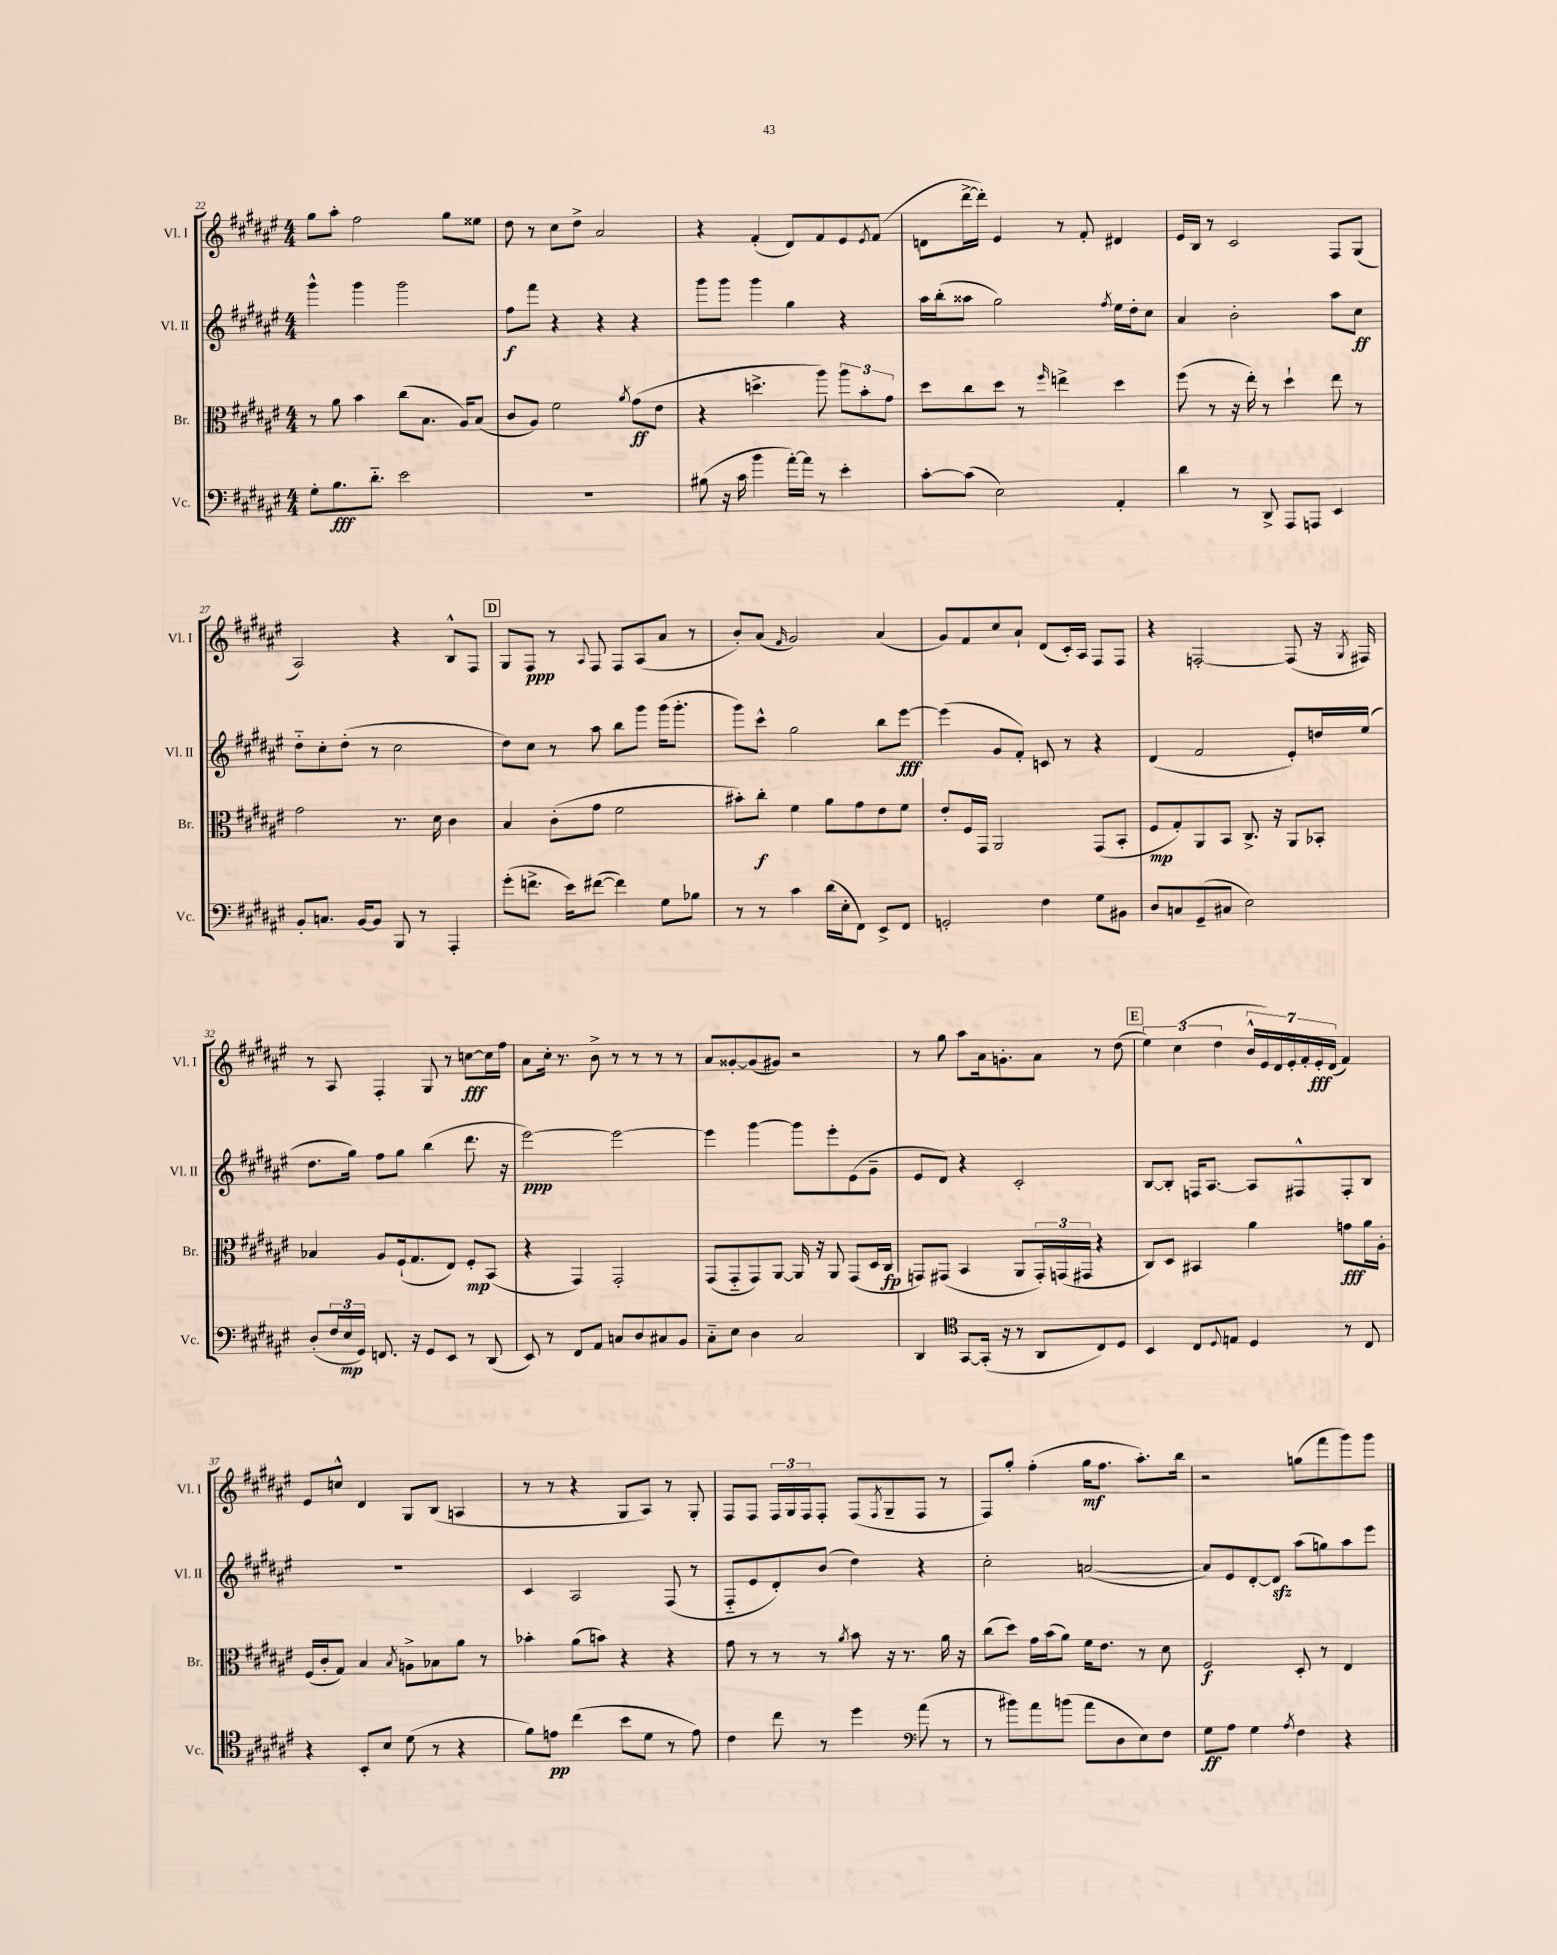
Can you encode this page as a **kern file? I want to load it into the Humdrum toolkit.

**kern	**dynam	**kern	**dynam	**kern	**dynam	**kern	**dynam
*part4	*part4	*part3	*part3	*part2	*part2	*part1	*part1
*staff4	*staff4	*staff3	*staff3	*staff2	*staff2	*staff1	*staff1
*I"Vc.	*	*I"Br.	*	*I"Vl. II	*	*I"Vl. I	*
*I'Vc.	*	*I'Br.	*	*I'Vl. II	*	*I'Vl. I	*
*clefF4	*	*clefC3	*	*clefG2	*	*clefG2	*
*k[f#c#g#d#a#e#]	*	*k[f#c#g#d#a#e#]	*	*k[f#c#g#d#a#e#]	*	*k[f#c#g#d#a#e#]	*
*M4/4	*	*M4/4	*	*M4/4	*	*M4/4	*
=22	=22	=22	=22	=22	=22	=22	=22
8G#'\L	.	8r	.	4ggg#^^\	.	8gg#\L	.
8.B\	fff	8a#\	.	.	.	8aa#'\J	.
.	.	4b\	.	4ggg#\	.	2ff#\	.
8.d#\J	.	.	.	.	.	.	.
2e#\	.	(8cc#\L	.	2ggg#\	.	.	.
.	.	8.B\J	.	.	.	.	.
.	.	.	.	.	.	8gg#\L	.
.	.	16A#/KL)	.	.	.	.	.
.	.	(8B/J	.	.	.	8ee##X\J	.
=23	=23	=23	=23	=23	=23	=23	=23
1r	.	8c#/L	.	8ff#\L	f	8dd#\	.
.	.	8A#/J)	.	8fff#\J	.	8r	.
.	.	2f#\	.	4r	.	8cc#\L	.
.	.	.	.	.	.	8dd#^\J	.
.	.	.	.	4r	.	2a#/	.
.	.	8qa#/	.	.	.	.	.
.	.	(8g#\L	ff	4r	.	.	.
.	.	8e#\J	.	.	.	.	.
=24	=24	=24	=24	=24	=24	=24	=24
(8B#X\	.	4r	.	8ggg#\L	.	4r	.
16r	.	.	.	8ggg#\J	.	.	.
16c#\	.	.	.	.	.	.	.
4b\	.	4.ddn^\	.	4ggg#\	.	(4f#'/	.
[16a#'\LL)	.	.	.	4gg#\	.	8d#/L)	.
16a#\JJ]	.	.	.	.	.	.	.
8r	.	8aa#\)	.	.	.	8f#/	.
4e#'\	.	12aa#\L	.	4r	.	8e#/	.
.	.	12b'\	.	.	.	.	.
.	.	.	.	.	.	8qe#/	.
.	.	.	.	.	.	(8f#/J	.
.	.	12g#\J	.	.	.	.	.
=25	=25	=25	=25	=25	=25	=25	=25
[8c#'\L	.	8dd#\L	.	16aa#\LL	.	8dn\L	.
.	.	.	.	(16bb'\J	.	.	.
(8c#\J]	.	8cc#\	.	8aa##X\J	.	[16ddd#^\L	.
.	.	.	.	.	.	16ddd#'\JJ])	.
2E#\)	.	8dd#\J	.	2gg#\)	.	4e#/	.
.	.	8r	.	.	.	.	.
.	.	16qqff#/	.	.	.	.	.
.	.	4een^\	.	.	.	8r	.
.	.	.	.	.	.	8f#'/	.
.	.	.	.	8qff#/	.	.	.
4AA#'/	.	4dd#\	.	16ee#\LL	.	4d#X/	.
.	.	.	.	16dd#'\J	.	.	.
.	.	.	.	8cc#\J	.	.	.
=26	=26	=26	=26	=26	=26	=26	=26
4d#\	.	(8ff#\	.	4a#/	.	16e#/LL	.
.	.	.	.	.	.	16B/JJ	.
.	.	8r	.	.	.	8r	.
8r	.	16r	.	2b'\	.	2c#/	.
.	.	16ee#'\)	.	.	.	.	.
8DD#^/	.	8r	.	.	.	.	.
8AAA#/L	.	4dd#`\	.	.	.	.	.
8AAAn/J	.	.	.	.	.	.	.
4EE#/	.	8ee#\	.	8aa#\L	.	8F#/L	.
.	.	8r	.	8cc#\J	ff	(8G#/J	.
!!LO:LB:g=z
=27	=27	=27	=27	=27	=27	=27	=27
8BB'/L	.	2g#\	.	8dd#\L	.	2A#/)	.
8.Cn/J	.	.	.	8cc#'\	.	.	.
.	.	.	.	(8dd#'\J	.	.	.
[16BB/KL	.	.	.	.	.	.	.
8BB/J]	.	.	.	8r	.	.	.
8BBB/	.	8.r	.	2cc#\	.	4r	.
8r	.	.	.	.	.	.	.
.	.	16d#\	.	.	.	.	.
4AAA#'/	.	4c#\	.	.	.	8B^^/L	.
.	.	.	.	.	.	8F#/J	.
!!LO:REH:place=s1:t=D
=28	=28	=28	=28	=28	=28	=28	=28
(8g#'\L	.	4B/	.	8dd#\L)	.	8G#/L	.
8.fn^\J	.	.	.	8cc#\J	.	8F#/J	ppp
.	.	(8c#'\L	.	8r	.	8r	.
16e#\KL)	.	.	.	.	.	.	.
.	.	.	.	.	.	8qqA#/	.
([8f#X\J	.	8g#\J	.	8aa#\	.	8F#/	.
4f#\])	.	2f#\	.	8bb\L	.	8F#/L	.
.	.	.	.	8ggg#\J	.	(8A#/	.
8G#\L	.	.	.	(16ggg#\KL	.	8a#/J	.
.	.	.	.	8.ggg#'\J	.	.	.
8B-X\J	.	.	.	.	.	8r	.
=29	=29	=29	=29	=29	=29	=29	=29
8r	.	8b#X'\L)	.	8ggg#\L)	.	8b'/L)	.
8r	.	8cc#'\J	f	8ccc#^^\J	.	(8a#/J	.
.	.	.	.	.	.	16qqf#/	.
4c#\	.	4f#\	.	2gg#\	.	2g#/)	.
(16d#\LL	.	8a#\L	.	.	.	.	.
16E#'\J	.	.	.	.	.	.	.
8FF#\J)	.	8g#\	.	.	.	.	.
8EE#^/L	.	8e#\	.	8bb\L	.	(4a#/	.
8FF#/J	.	8f#\J	.	[8eee#\J	fff	.	.
=30	=30	=30	=30	=30	=30	=30	=30
2GGn'/	.	8e#'/L	.	(4eee#\]	.	8g#/L)	.
.	.	16F#/L	.	.	.	8f#/	.
.	.	16GG#/JJ	.	.	.	.	.
.	.	2AA#/	.	8g#/L	.	8cc#/	.
.	.	.	.	8f#'/J)	.	8a#`/J	.
4F#\	.	.	.	8cn/	.	(8d#/L	.
.	.	.	.	8r	.	16c#'/L)	.
.	.	.	.	.	.	16A#/JJ	.
8G#\L	.	(8GG#/L	.	4r	.	8F#/L	.
8BB#X\J	.	8BB'/J	.	.	.	8F#/J	.
=31	=31	=31	=31	=31	=31	=31	=31
8D#/L	.	8F#/L	mp	(4d#/	.	4r	.
8Cn/	.	8G#'/)	.	.	.	.	.
(8GG#~/	.	8AA#/	.	2f#/	.	[2Fn'/	.
8C#X/J	.	8BB/J	.	.	.	.	.
2E#\)	.	8.C#^/	.	.	.	.	.
.	.	16r	.	.	.	.	.
.	.	8AA#/L	.	8e#'/L)	.	(8F/]	.
.	.	8BB-X'/J	.	16ddn/L	.	16r	.
.	.	.	.	.	.	8qG#/	.
.	.	.	.	(16ee#/JJ	.	16F#X/)	.
!!LO:LB:g=z
=32	=32	=32	=32	=32	=32	=32	=32
(8D#'/L	.	4B-X/	.	8.dd#\L	.	8r	.
24F#/L	.	.	.	.	.	8A#/	.
24E#/	mp	.	.	.	.	.	.
.	.	.	.	16gg#\Jk)	.	.	.
24GG#/JJ)	.	.	.	.	.	.	.
8.FFn/	.	8A#/L	.	8ff#\L	.	4F#'/	.
.	.	(16F#`/k	.	8gg#\J	.	.	.
16r	.	8.G#/	.	.	.	.	.
8GG#/L	.	.	.	(4bb\	.	8G#/	.
8EE#/J	.	8E#/J)	.	.	.	8r	.
8r	.	8F#'/L	mp	8.ddd#\	.	[8ccn\L	fff
(8DD#/	.	(8BB/J	.	.	.	16cc\L]	.
.	.	.	.	16r	.	16ff#\JJ	.
=33	=33	=33	=33	=33	=33	=33	=33
8EE#/)	.	4r	.	[2eee#\)	ppp	8a#\L	.
8r	.	.	.	.	.	16cc#'\Jk	.
.	.	.	.	.	.	8.r	.
8FF#/L	.	4GG#/)	.	.	.	.	.
8AA#/J	.	.	.	.	.	8b^\	.
8Cn/L	.	2GG#'/	.	2eee#\_	.	8r	.
8D#/	.	.	.	.	.	8r	.
8C#X/	.	.	.	.	.	8r	.
8BB/J	.	.	.	.	.	8r	.
=34	=34	=34	=34	=34	=34	=34	=34
8C#\L	.	(8GG#/L	.	4eee#\]	.	8a#/L	.
8E#\J	.	8GG#/	.	.	.	[8g##X'/	.
4D#\	.	8GG#/)	.	[4ggg#\	.	(8g##/]	.
.	.	[8AA#/J	.	.	.	8g#X/J)	.
2C#/	.	16AA#/]	.	8ggg#\L]	.	2r	.
.	.	16r	.	.	.	.	.
.	.	8AA#/	.	8eee#'\	.	.	.
.	.	(8GG#/L	.	(8e#\	.	.	.
.	.	16D#/L	.	8g#~\J	.	.	.
.	.	16C#/JJ	fp	.	.	.	.
=35	=35	=35	=35	=35	=35	=35	=35
4DD#/	.	8GGn/L)	.	8e#/L	.	8r	.
.	.	(8GG#X/J	.	8d#/J)	.	8gg#\	.
*clefC4	*	*	*	*	*	*	*
[8GG#/L	.	4BB/	.	4r	.	8aa#\L	.
(16GG#'/Jk]	.	.	.	.	.	16a#\k	.
16r	.	.	.	.	.	8.gn'\	.
8r	.	8AA#/L	.	2c#'/	.	.	.
8AA#/L	.	24GG#'/L)	.	.	.	8a#\J	.
.	.	(24GGn/	.	.	.	.	.
.	.	24GG#X/JJ	.	.	.	.	.
8C#/)	.	4r	.	.	.	8r	.
8D#/J	.	.	.	.	.	(8dd#\	.
!!LO:REH:place=s1:t=E
=36	=36	=36	=36	=36	=36	=36	=36
4BB/	.	8C#/L)	.	[8B/L	.	6ee#\)	.
.	.	8D#/J	.	8B'/J]	.	.	.
.	.	.	.	.	.	(6cc#\	.
8C#/L	.	4BB#X/	.	16Fn/KL	.	.	.
.	.	.	.	[8.A#/J	.	.	.
.	.	.	.	.	.	6dd#\	.
8qqD#/	.	.	.	.	.	.	.
8En/J	.	.	.	.	.	.	.
4D#/	.	4a#\	.	8A#/L]	.	28b^^/LL	.
.	.	.	.	.	.	28e#/)	.
.	.	.	.	.	.	28d#/	.
.	.	.	.	.	.	28e#'/	.
.	.	.	.	8F#X^^/	.	.	.
.	.	.	.	.	.	28f#'/	.
.	.	.	.	.	.	28e#'/	fff
.	.	.	.	.	.	(28d#/JJ	.
8r	.	8gn\L	fff	8F#'/	.	4f#/)	.
8C#/	.	16a#\L	.	8B/J	.	.	.
.	.	16A#'\JJ	.	.	.	.	.
!!LO:LB:g=z
=37	=37	=37	=37	=37	=37	=37	=37
4r	.	(16F#/LL	.	1r	.	8e#/L	.
.	.	16c#'/J	.	.	.	.	.
.	.	8G#/J)	.	.	.	8ccn^^/J	.
8BB'/L	.	4B/	.	.	.	4d#/	.
8B/J	.	.	.	.	.	.	.
.	.	8qB/	.	.	.	.	.
(8d#\	.	8An^\L	.	.	.	8G#/L	.
8r	.	8B-X\	.	.	.	(8B/J	.
4r	.	8a#\J	.	.	.	4An/	.
.	.	8r	.	.	.	.	.
=38	=38	=38	=38	=38	=38	=38	=38
8f#\L)	.	4b-X'\	.	4c#/	.	8r	.
8en\J	pp	.	.	.	.	8r	.
(4cc#\	.	(8a#\L	.	2A#/	.	4r	.
.	.	8bn\J)	.	.	.	.	.
8b\L	.	4r	.	.	.	8G#/L	.
8d#\J	.	.	.	.	.	8A#/J)	.
8r	.	4r	.	(8F#/	.	8r	.
8e\)	.	.	.	8r	.	8G#'/	.
=39	=39	=39	=39	=39	=39	=39	=39
4c#\	.	8g#\	.	8F#/L	.	8F#/L	.
.	.	8r	.	8e#/	.	8F#/J	.
8cc#\	.	8r	.	8d#'/)	.	24F#/LL	.
.	.	.	.	.	.	24G#/	.
.	.	.	.	.	.	24F#/J	.
8r	.	8r	.	(8b/J	.	8F#'/J	.
.	.	8qa#/	.	.	.	.	.
4dd#\	.	8b\	.	4dd#\)	.	(8F#/L	.
.	.	.	.	.	.	8qF#/	.
.	.	16r	.	.	.	8G#~/	.
.	.	8.r	.	.	.	.	.
*clefF4	*	*	*	*	*	*	*
(8a#\	.	.	.	4r	.	8F#/J	.
8r	.	16a#\	.	.	.	8r	.
.	.	16r	.	.	.	.	.
=40	=40	=40	=40	=40	=40	=40	=40
8r	.	(8cc#\L	.	2cc#'\	.	8F#/L)	.
8b#X\L)	.	8dd#\J)	.	.	.	8gg#'/J	.
8a#\	.	16g#\LL	.	.	.	(4ff#'\	.
.	.	(16b\J	.	.	.	.	.
(8bn\J	.	8a#\J)	.	.	.	.	.
8a#\L	.	16f#\KL	.	([2an/	.	16gg#\KL	mf
.	.	8.e#\J	.	.	.	8.ff#\J	.
8D#\	.	.	.	.	.	.	.
8E#\)	.	8r	.	.	.	8.aa#'\L)	.
8F#\J	.	8d#\	.	.	.	.	.
.	.	.	.	.	.	16bb\Jk	.
=41	=41	=41	=41	=41	=41	=41	=41
8G#\L	ff	2F#/	f	8a/L])	.	2r	.
8A#\J	.	.	.	8e#/	.	.	.
4G#\	.	.	.	[8d#'/	.	.	.
.	.	.	.	8d#zz/J]	.	.	.
8qA#/	.	.	.	.	.	.	.
4F#\	.	8D#'/	.	(8aa#\L	.	(8ggn\L	.
.	.	8r	.	8ggn\)	.	8fff#\	.
4r	.	4E#/	.	8aa#\	.	8ggg#\)	.
.	.	.	.	8eee#\J	.	8ggg#\J	.
==	==	==	==	==	==	==	==
*-	*-	*-	*-	*-	*-	*-	*-
